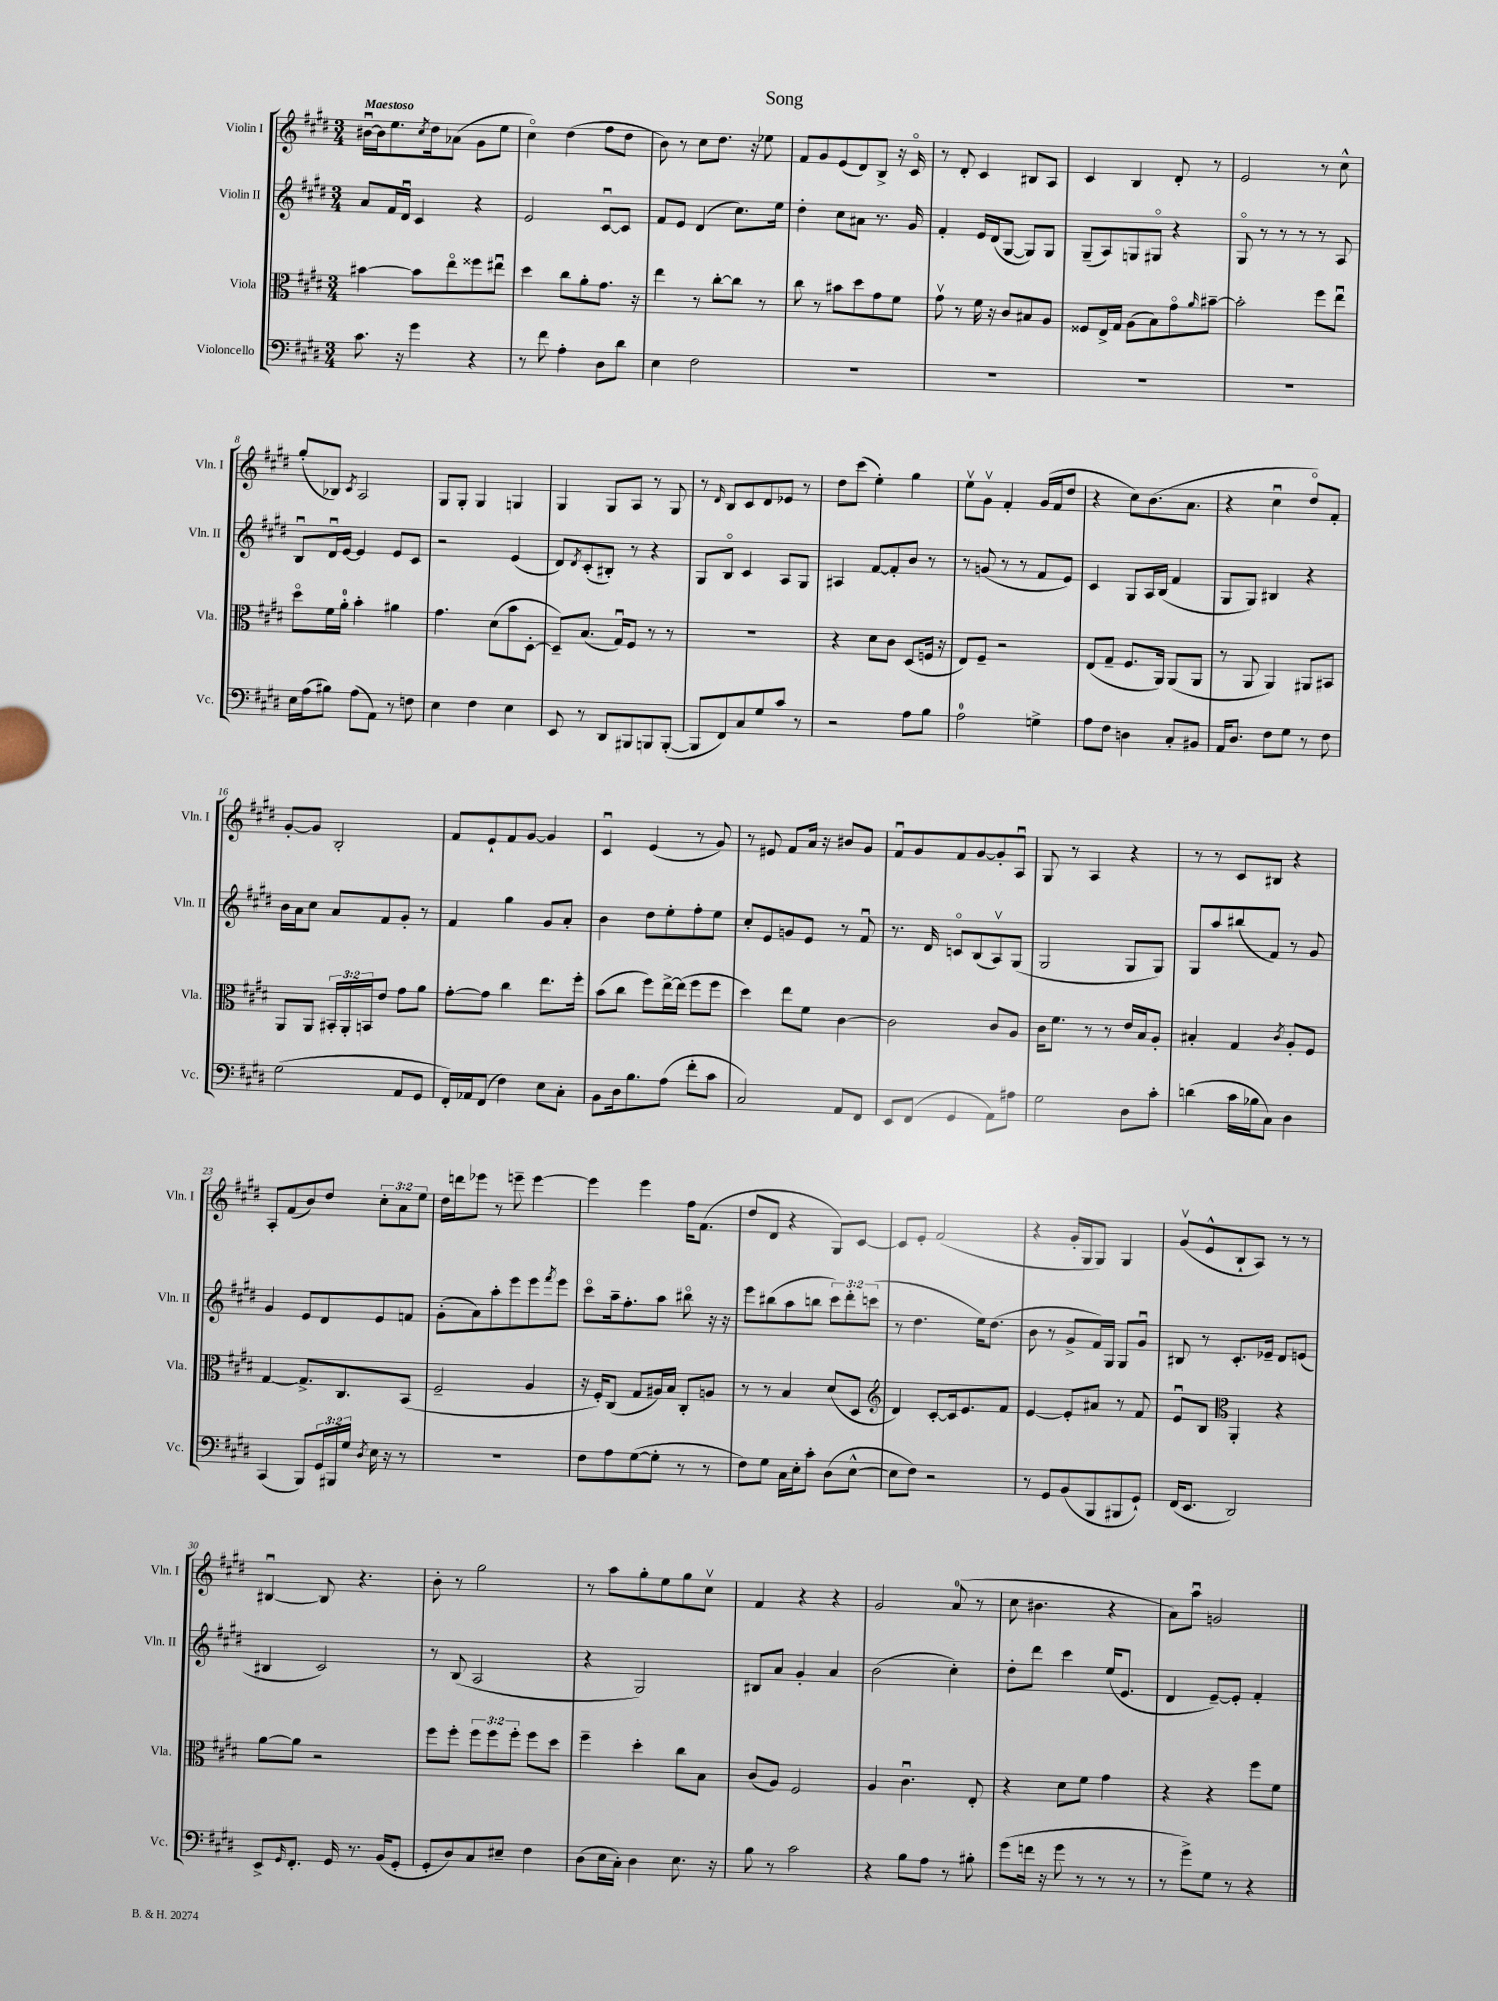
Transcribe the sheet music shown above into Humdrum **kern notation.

**kern	**kern	**kern	**kern
*staff4	*staff3	*staff2	*staff1
*clefF4	*clefC3	*clefG2	*clefG2
*k[f#c#g#d#]	*k[f#c#g#d#]	*k[f#c#g#d#]	*k[f#c#g#d#]
*M3/4	*M3/4	*M3/4	*M3/4
8.c#	[4b#	8a	[16b#u
.	.	.	16b#]
.	.	16f#	8.ee
16r	.	16d#u	.
4g#	8b#]	4c#	.
.	.	.	8qcc#
.	.	.	16dd#
.	8eeo	.	(8a-
4r	8ff##	4r	8g#
.	8ee#u	.	8ee
=	=	=	=
8r	4dd#	2e	4cc#o)
8f#	.	.	.
4A'	8cc#	.	(4dd#
.	8a'	.	.
8D#	8.g#	[8c#u	8ff#
8d#	.	8c#]	8dd#
.	16r	.	.
=	=	=	=
4E	4ee	8f#	8b)
.	.	8e	8r
2F#	8r	(4d#	8cc#
.	[8cc#'	.	8.dd#
.	8cc#]	8.cc#)	.
.	.	.	16r
.	8r	.	8ee-
.	.	16ee	.
=	=	=	=
2.r	8cc#	4dd#'	8f#
.	8r	.	8g#
.	8b#	8cc#	(8e
.	8dd#	8a#	8d#)
.	8g#	8.r	8B^
.	8f#	.	16r
.	.	16g#	16c#o
=	=	=	=
2.r	8g#v	4f#'	8r
.	8r	.	8d#'
.	16f#	16e	4c#
.	16r	(16d#	.
.	8c#	[8G#	.
.	8B#	8G#])	8B#
.	8A	8G#	8A
=	=	=	=
2.r	8F##	(8G#~	4c#
.	16E^	8A)	.
.	16G#	.	.
.	(8A	8G	4B
.	8B)	8G#o	.
.	8g#o	4r	8d#'
.	16qqa	.	.
.	[8b#~	.	8r
=	=	=	=
2.r	2b#']	8G#o	2e
.	.	8r	.
.	.	8r	.
.	.	8r	.
.	8ff#	8r	8r
.	8eeu	8A	8cc#^^
=	=	=	=
16E	8dd#o	8Bu	(8gg#'
(16A	.	.	.
8B#)	16f#	16d#u	8B-)
.	16a'	[16e	.
.	.	.	8qc#
(8A	4b'	4e]	2A
8AA)	.	.	.
8r	4a#	8e	.
8F	.	8c#	.
=	=	=	=
4E	4.g#	2r	8G#
.	.	.	8G#'
4F#	.	.	4G#
.	(8d#	.	.
4E	8b	(4e	4G
.	[8D#'	.	.
=	=	=	=
8EE	8D#~])	8d#)	4G#
.	.	8qd#	.
8r	(8.B	(8c#'	.
8DD#	.	8B#')	8G#
.	16G#u)	.	.
8BBB#	8F#	8r	8A
8BBB	8r	4r	8r
([8BBB'	8r	.	8G#
=	=	=	=
8BBB]	2.r	8G#	8r
.	.	.	16qqd#
8FF#)	.	8Bo	8B
8C#	.	4c#	8c#
8G#	.	.	8d#
8c#	.	8A	8e-
8r	.	8G#	8r
=	=	=	=
2r	4r	4A#	8dd#
.	.	.	(8ccc#
.	8d#	[8f#	4ee')
.	8c#	8f#']	.
8A	(8D#	8b	4gg#
8B	16F	8r	.
.	16r	.	.
=	=	=	=
2A	8E)	8r	8eev
.	8F#~	(8g	8g#v
.	2r	8r	4f#'
.	.	8r	.
4G^	.	8f#	(16g#
.	.	.	16f#
.	.	8e)	8dd#
=	=	=	=
8A	(8E	4c#	4r
8F#	8G#~	.	.
4D	8.F#	8G#	8cc#)
.	.	16A	(8.b
.	16AA)	(16B	.
8C#'	(8AA	4f#	.
.	.	.	8.a
8BB#	8AA	.	.
=	=	=	=
16AA	8r	8G#	4r
8.D#	.	.	.
.	8AA	8G#)	.
8F#	4AA)	4B#	4cc#u
8G#	.	.	.
8r	8AA#	4r	8dd#o)
8F#	8BB#	.	8f#'
=	=	=	=
(2G#	8AA	16b	[8g#'
.	.	16a	.
.	8AA	8cc#	8g#]
.	24BB#'	8a	2B'
.	24AA'	.	.
.	24BB	.	.
.	8e	8f#	.
8AA	8g#	8g#'	.
8GG#	8a	8r	.
=	=	=	=
16FF#')	[8g#'	4f#	8f#
16AA-	.	.	.
(8FF#	8g#]	.	8e`
4F#)	4cc#	4gg#	8f#
.	.	.	[8g#
8E	8.ee	8g#	4g#]
8C#'	.	8a'	.
.	16ff#'	.	.
=	=	=	=
8BB	(8b	4b	4c#u
16D#	8cc#	.	.
8.B	.	.	.
.	8ff#)	8dd#	(4e
(8A	[16ee^	8ee'	.
.	(16ee]	.	.
8f#'	8ff#	8ff#'	8r
8c#	8ff#	8ee	8g#)
=	=	=	=
2C#)	4dd#)	8cc#'	8r
.	.	8e	8e#
.	8ee	8g	8f#
.	8f#	8e	16a
.	.	.	16r
8AA	[4c#	8r	8b#
8FF#	.	8f#u	8g#
=	=	=	=
8EE	2c#]	8.r	8f#u
(8FF#	.	.	8g#
.	.	16d#	.
4GG#	.	8co	8f#
.	.	(8B	[8g#
8AA)	8c#	8Av)	8g#']
8A#	8A	(8G#	8Au
=	=	=	=
2G#	16c#	2G#	8G#
.	8.f#	.	.
.	.	.	8r
.	8r	.	4A
.	8r	.	.
8D#	16e	8G#	4r
.	16B	.	.
8c#'	8A'	8G#)	.
=	=	=	=
(4d	4B#'	8G#	8r
.	.	8aa	8r
16c#	4G#	(8bb#	8c#
16B-	.	.	.
8C#)	.	8f#)	8B#
.	8qc#	.	.
4D#	8A'	8r	4r
.	8F#	8g#	.
=	=	=	=
(4CC#	[4G#	4g#	8A'
.	.	.	(8f#
8BBB)	8.G#^]	8e	8b)
24GG#	.	8d#	8dd#
24BBB#	.	.	.
.	8.C#	.	.
24G#	.	.	.
8qD#	.	.	.
16E	.	8e	12cc#'
16r	.	.	.
.	.	.	12a
8r	(8BB	8f	.
.	.	.	12ee
=	=	=	=
2.r	2F#~	(8g#'	16dd#
.	.	.	16ddd
.	.	8a)	8eee-
.	.	8aa'	8r
.	.	8eee	8eee~
.	4A	8eee	[4eee
.	.	8qfff#	.
.	.	8eee	.
=	=	=	=
8F#	16r	8ccc#o	4eee]
.	16F#')	.	.
8A	(8C#	16aa~	.
.	.	8.ff#'	.
([8G#	8G#	.	4eee
8G#']	16A#)	8aa	.
.	16B	.	.
8r	8C#'	8bb#o	16ff#
.	.	.	(8.f#
8r	8A	16r	.
.	.	16r	.
=	=	=	=
8F#)	8r	8eee	8dd#
8G#	8r	(8bb#	8d#
16C#	4B	8aa	4r
16E'	.	.	.
8c#'	.	8bb	.
(8D#	(8d#	12ccc#)	8G#)
.	.	12ddd#'	.
[8E^^	8D#	.	[8c#
.	.	(12ccc	.
=	=	=	=
*	*clefG2	*	*
8E]	4d#)	8r	8c#]
8F#)	.	4.dd#	8e'
2r	[8c#'	.	(2f#
.	16c#]	.	.
.	8.e	.	.
.	.	16ee)	.
.	.	(8.dd#	.
.	8f#	.	.
=	=	=	=
8r	[4e	8b	4r
8GG#	.	8r	.
(8BB	8e']	8g#^	16g#'
.	.	.	16G#
8BBB	8a#	16f#)	8G#)
.	.	16G#	.
8BBB#	8r	8G#	4G#
8GG#`)	8f#	8g#u	.
=	=	=	=
(16FF#	8eu	8B#	(8g#v
8.EE	.	.	.
.	8B	8r	8e^^
*	*clefC3	*	*
2DD#)	4AA'	8.c#'	8B`
.	.	.	8A)
.	.	16e-~	.
.	4r	8d#	8r
.	.	(8e	8r
=	=	=	=
8EE^	[8a	4B#	[4B#u
16qqGG#	.	.	.
8.FF#'	8a]	.	.
.	2r	2c#)	8B#]
16GG#	.	.	.
8.r	.	.	4.r
(16BB	.	.	.
8GG#'	.	.	.
=	=	=	=
8GG#'	8ff#	8r	8b'
8D#)	8ff#'	(8B	8r
8C#	12ff#	2A	2gg#
.	12ff#	.	.
8E#~	.	.	.
.	12ff#'	.	.
4F#	8ff#	.	.
.	8dd#	.	.
=	=	=	=
(8D#	4ff#~	4r	8r
16E	.	.	8aa
16C#')	.	.	.
4D#	4dd#'	2G#)	8gg#'
.	.	.	8ee
8.E	8cc#	.	8gg#
.	8B	.	8cc#v
16r	.	.	.
=	=	=	=
8B	(8c#	8B#	4f#
8r	8A)	8a	.
2c#	2F#	4g#'	4r
.	.	4a	4r
=	=	=	=
4r	4A	(2b	2g#
8B	4.c#u	.	.
8A	.	.	.
8r	.	4cc#')	(8a
8B#'	8E'	.	8r
=	=	=	=
(8g#	4r	8dd#'	8cc#
16f	.	8ddd#	4.b#
16r	.	.	.
8g#	8d#	4ccc#	.
8r	8f#	.	.
8r	4g#	(16ee	4r
.	.	8.e	.
8r	.	.	.
=	=	=	=
8r	4r	4d#	8a)
8g#^)	.	.	8aau
8G#	4r	[8e~)	2g
8r	.	8e']	.
4r	8ff#	4f#'	.
.	8f#	.	.
==	==	==	==
*-	*-	*-	*-
